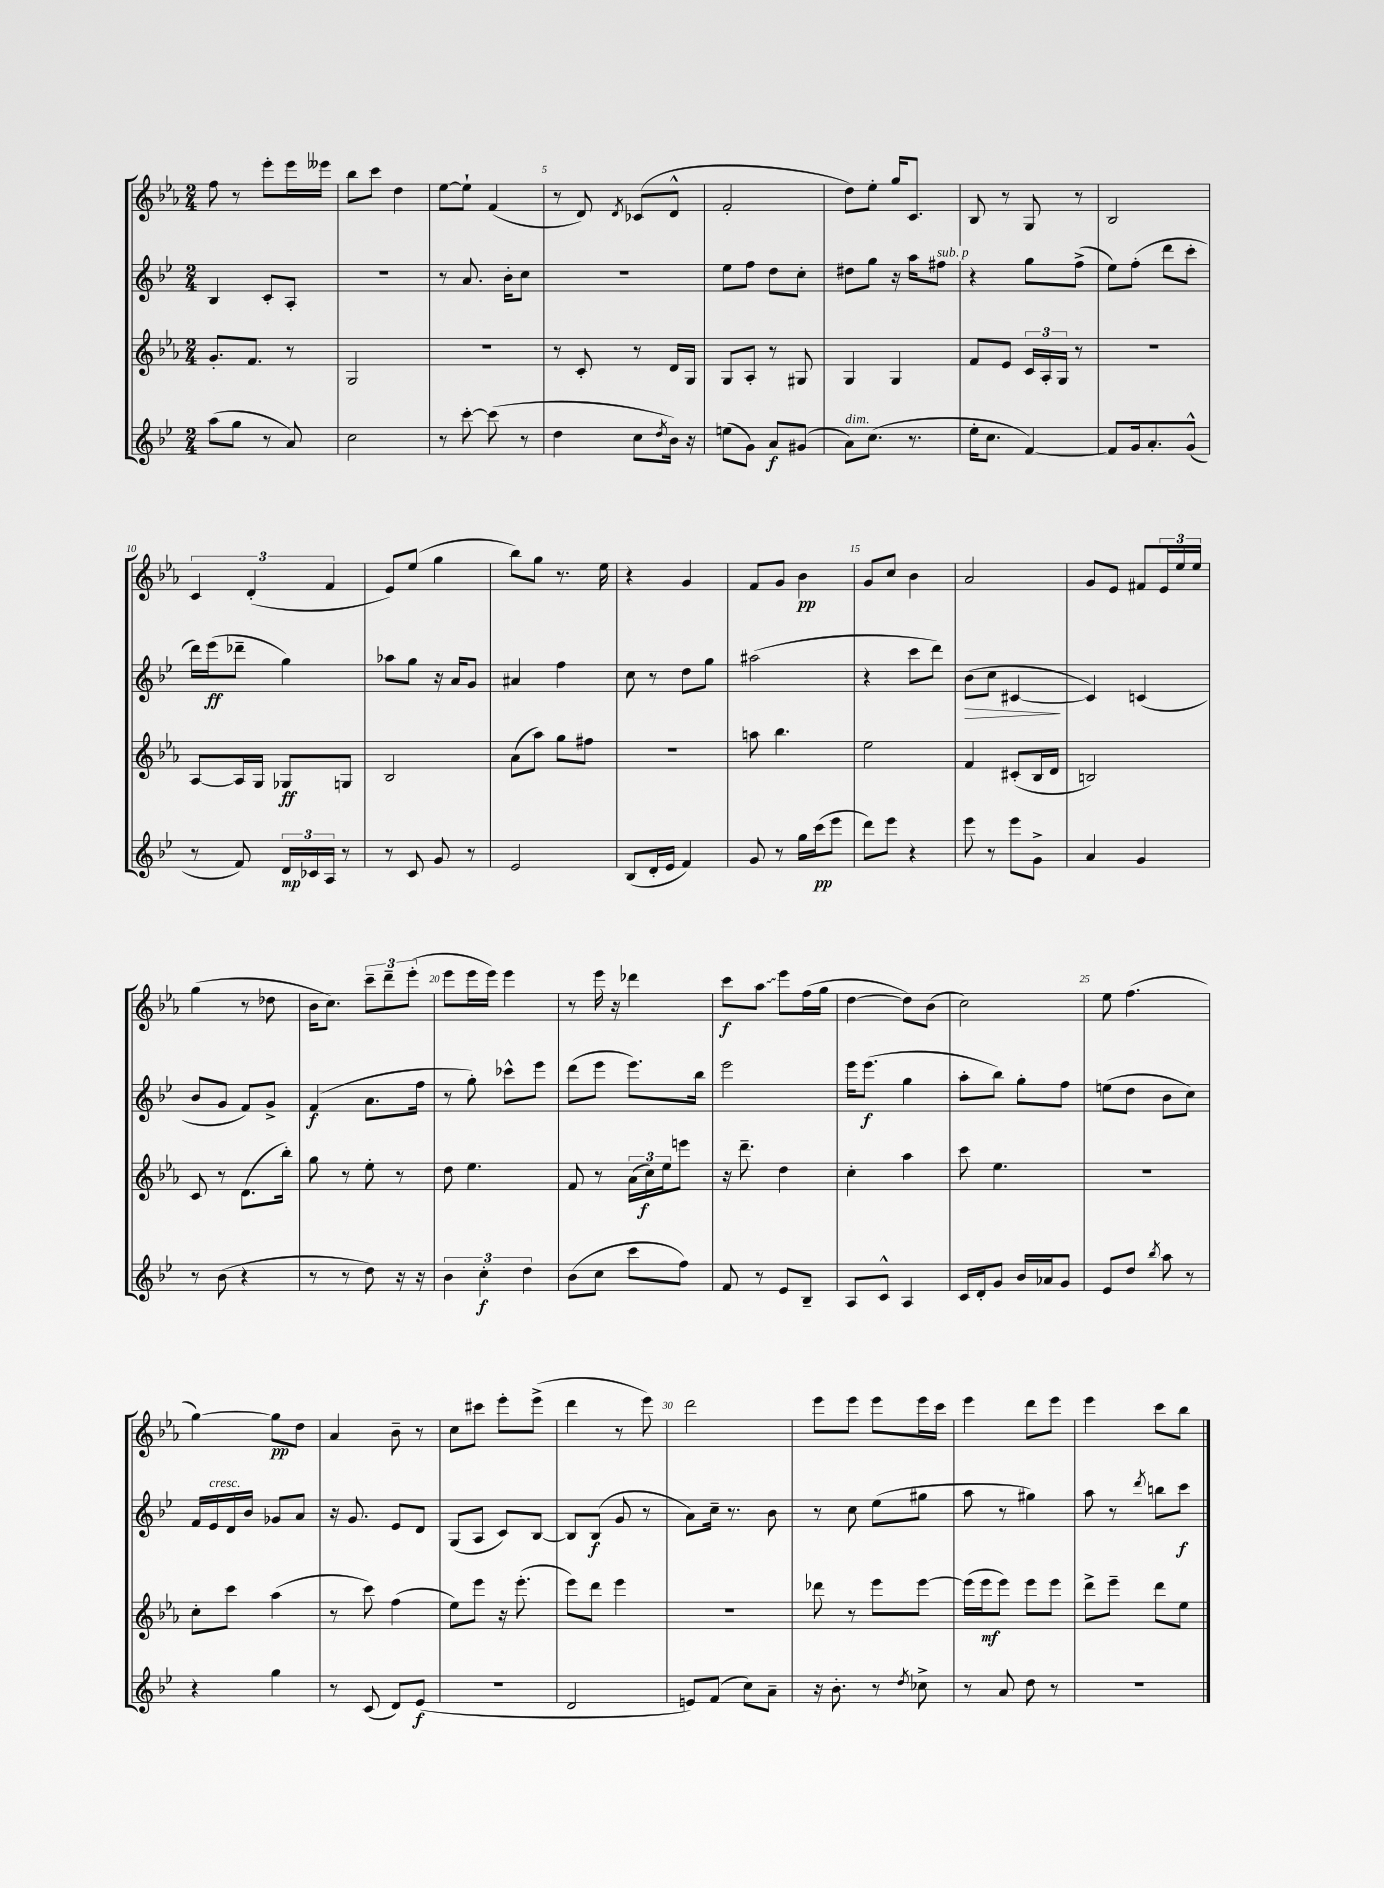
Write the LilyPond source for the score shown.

<<
\new StaffGroup <<
\new Staff = "s0" {
    \clef treble \key ees \major \numericTimeSignature \time 2/4
    f''8 r8 ees'''8-. ees'''16 eeses'''16 |
    bes''8 c'''8 d''4 |
    ees''8~ ees''8-! f'4( |
    r8 d'8) \acciaccatura { d'8 } ces'8( d'8-^ |
    f'2-. |
    d''8) ees''8-. g''16 c'8. |
    bes8 r8 g8 r8 |
    bes2 |
    \tuplet 3/2 { c'4 d'4-.( f'4 } |
    ees'8) ees''8( g''4 |
    bes''8) g''8 r8. ees''16 |
    r4 g'4 |
    f'8 g'8 bes'4\pp |
    g'8 c''8 bes'4 |
    aes'2 |
    g'8 ees'8 fis'8 \tuplet 3/2 { ees'16 ees''16 ees''16 } |
    g''4( r8 des''8 |
    bes'16 c''8.) \tuplet 3/2 { c'''8-- d'''8-- ees'''8-.( } |
    ees'''8 ees'''16 ees'''16) ees'''4 |
    r8 ees'''16 r16 des'''4 |
    c'''8\f \once \override Glissando.style = #'zigzag aes''8\glissando ees'''8 f''16( g''16 |
    d''4~ d''8) bes'8( |
    c''2) |
    ees''8 f''4.( |
    g''4~) g''8\pp d''8 |
    aes'4 bes'8-- r8 |
    c''8 cis'''8 ees'''8-. ees'''8->( |
    d'''4 r8 ees'''8) |
    d'''2 |
    ees'''8 ees'''8 ees'''8 ees'''16 c'''16 |
    ees'''4 d'''8 ees'''8 |
    ees'''4 c'''8 bes''8 \bar "|." |
}
\new Staff = "s1" {
    \clef treble \key bes \major \numericTimeSignature \time 2/4
    bes4 c'8-. a8-. |
    R2 |
    r8 a'8. bes'16-. c''8 |
    r2 |
    ees''8 f''8 d''8 c''8-. |
    dis''8 g''8 r16 a''16 fis''8^\markup { \italic "sub. p" } |
    r4 g''8 f''8->( |
    ees''8) f''8-.( d'''8 c'''8-. |
    d'''16) ees'''16\ff( des'''8-- g''4) |
    aes''8 g''8 r16 a'16 g'8 |
    ais'4 f''4 |
    c''8 r8 d''8 g''8 |
    ais''2( |
    r4 c'''8 d'''8) |
    bes'8\>( c''8 cis'4~\! |
    cis'4) c'4( |
    bes'8 g'8 f'8) g'8-> |
    f'4\f( a'8. f''16 |
    r8 g''8-.) ces'''8-^ ees'''8 |
    d'''8( ees'''8 ees'''8.) bes''16 |
    ees'''2 |
    ees'''16 ees'''8.\f( g''4 |
    a''8-. bes''8) g''8-. f''8 |
    e''8( d''8 bes'8 c''8) |
    f'16 ees'16^\markup { \italic "cresc." } d'16 bes'16 ges'8 a'8 |
    r16 g'8. ees'8 d'8 |
    g8( a8 c'8) bes8~ |
    bes8 bes8\f( g'8 r8 |
    a'8) c''16-- r8. bes'8 |
    r8 c''8 ees''8( gis''8 |
    a''8 r8 gis''4) |
    a''8 r8 \acciaccatura { d'''8 } b''8 c'''8\f \bar "|." |
}
\new Staff = "s2" {
    \clef treble \key ees \major \numericTimeSignature \time 2/4
    g'8.-. f'8. r8 |
    g2 |
    r2 |
    r8 c'8-. r8 d'16 g16 |
    g8 aes8-. r8 gis8 |
    g4 g4 |
    f'8 ees'8 \tuplet 3/2 { c'16 aes16-. g16 } r8 |
    r2 |
    aes8~ aes16 g16 ges8\ff g8 |
    bes2 |
    aes'8( aes''8) g''8 fis''8 |
    R2 |
    a''8 bes''4. |
    ees''2 |
    f'4 cis'8-.( bes16 d'16 |
    b2) |
    c'8 r8 d'8.( bes''16-.) |
    g''8 r8 ees''8-. r8 |
    d''8 ees''4. |
    f'8 r8 \tuplet 3/2 { aes'16( c''16\f) ees''16 } e'''8 |
    r16 d'''8.-- d''4 |
    c''4-. aes''4 |
    c'''8 ees''4. |
    R2 |
    c''8-. c'''8 aes''4( |
    r8 c'''8) f''4( |
    ees''8) ees'''8 r16 ees'''8.-.( |
    ees'''8) d'''8 ees'''4 |
    r2 |
    des'''8 r8 ees'''8 ees'''8~ |
    ees'''16( ees'''16\mf ees'''8) ees'''8 ees'''8 |
    d'''8-> ees'''8-- d'''8 ees''8 \bar "|." |
}
\new Staff = "s3" {
    \clef treble \key bes \major \numericTimeSignature \time 2/4
    a''8( g''8 r8 a'8) |
    c''2 |
    r8 c'''8~-. c'''8( r8 |
    d''4 c''8 \acciaccatura { d''8 } bes'16) r16 |
    e''8( g'8) a'8\f gis'8( |
    a'8^\markup { \italic "dim." }) c''8.( r8. |
    ees''16-. c''8. f'4~) |
    f'8 g'16 a'8.-. g'8-^( |
    r8 f'8) \tuplet 3/2 { d'16\mp ces'16 a16 } r8 |
    r8 c'8 g'8 r8 |
    ees'2 |
    bes8( d'16-. ees'16 f'4) |
    g'8 r8 g''16 c'''16\pp( ees'''8 |
    d'''8) ees'''8 r4 |
    ees'''8 r8 ees'''8 g'8-> |
    a'4 g'4 |
    r8 bes'8( r4 |
    r8 r8 d''8) r16 r16 |
    \tuplet 3/2 { bes'4 c''4-.\f d''4 } |
    bes'8( c''8 c'''8 f''8) |
    f'8 r8 ees'8 bes8-- |
    a8 c'8-^ a4 |
    c'16 d'16-. g'8 bes'16 aes'16 g'8 |
    ees'8 d''8 \acciaccatura { bes''8 } a''8 r8 |
    r4 g''4 |
    r8 c'8( d'8) ees'8\f( |
    r2 |
    d'2 |
    e'8) f'8( c''8) a'8-- |
    r16 bes'8.-. r8 \acciaccatura { d''8 } ces''8-> |
    r8 a'8 d''8 r8 |
    R2 \bar "|." |
}
>>
>>
\layout { \context { \Score currentBarNumber = #2 \override BarNumber.break-visibility = ##(#f #t #t) barNumberVisibility = #(every-nth-bar-number-visible 5) } }
